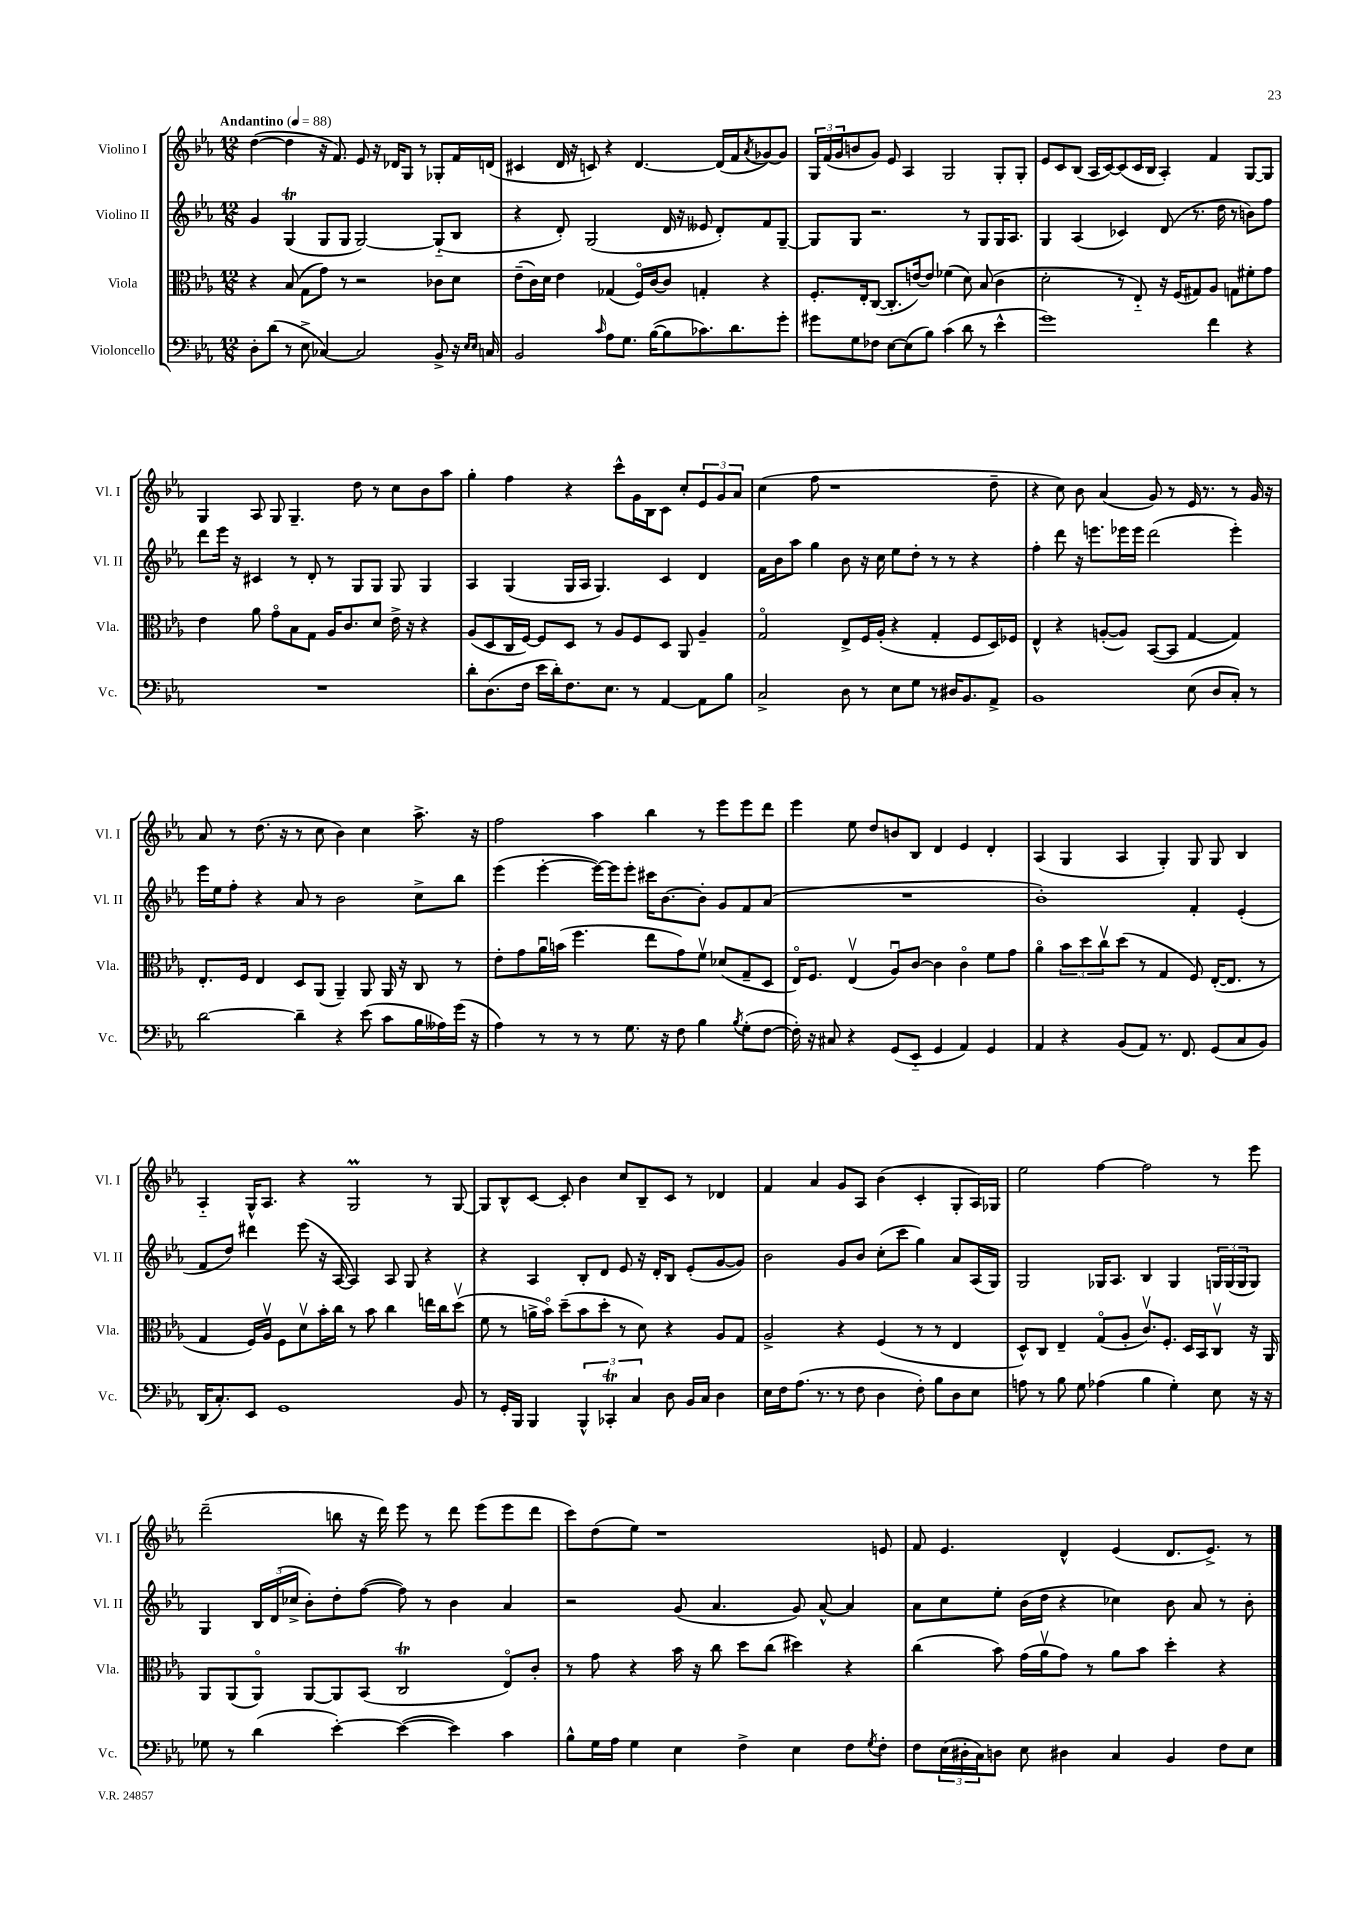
<<
\new StaffGroup <<
\new Staff = "s0" \with { instrumentName = "Violino I" shortInstrumentName = "Vl. I" } {
    \clef treble \key ees \major \numericTimeSignature \time 12/8 \tempo "Andantino" 4 = 88
    d''4~( d''4 r16 f'8.) ees'8 r16 des'16 g8 r8 ges8-. f'16 d'16( |
    cis'4 d'16 r16 c'8) r4 d'4.~ d'16( f'16 \acciaccatura { aes'8 } ges'8~) ges'8 |
    \tuplet 3/2 { g16 f'16( g'16 } b'8 g'8) ees'8 aes4 g2 g8-. g8-. |
    ees'8 c'8 bes8( aes16 c'16~) c'8( c'16 bes16 aes4-.) f'4 g8~ g8 |
    g4 aes8 g8 g4.-- d''8 r8 c''8 bes'8 aes''8 |
    g''4-. f''4 r4 c'''8-^ g'16 bes16 c'8 c''8-. \tuplet 3/2 { ees'8 g'8 aes'8 } |
    c''4( f''8 r1 d''8-- |
    r4 c''8) bes'8 aes'4( g'8) r8 ees'16 r8. r8 g'16 r16 |
    aes'8 r8 d''8.( r16 r8 c''8 bes'4) c''4 aes''8.-> r16 |
    f''2 aes''4 bes''4 r8 ees'''8 ees'''8 d'''8 |
    ees'''4 ees''8 d''8 b'8 bes8 d'4 ees'4 d'4-. |
    aes4( g4 aes4 g4-.) g8 g8 bes4 |
    aes4-_ g16-^ aes8. r4 g2\prall r8 g8~ |
    g8 bes8-^ c'8~ c'8-. bes'4 c''8 bes8-- c'8 r8 des'4 |
    f'4 aes'4 g'8 aes8 bes'4( c'4-. g8-. aes16) ges16 |
    ees''2 f''4~ f''2 r8 ees'''8 |
    d'''2--( b''8 r16 d'''16) ees'''8 r8 d'''8 ees'''8( ees'''8 d'''8 |
    c'''8) d''8( ees''8) r1 e'8 |
    f'8 ees'4. d'4-^ ees'4( d'8. ees'8.->) r8 \bar "|." |
}
\new Staff = "s1" \with { instrumentName = "Violino II" shortInstrumentName = "Vl. II" } {
    \clef treble \key ees \major \numericTimeSignature \time 12/8
    g'4 g4\trill( g8 g8 g2~) g8-_( bes8 |
    r4 d'8-.) g2( d'16 r16 eeses'8 d'8-.) f'8 g8~-- |
    g8 g8 r2. r8 g8 g16 aes8. |
    g4 aes4( ces'4) d'8( r8. d''16 r8 b'8) f''8 |
    d'''8 ees'''16 r16 cis'4 r8 d'8-. r8 g8 g8 g8 g4 |
    aes4 g4( g16 aes16 g4.) c'4 d'4 |
    f'16 bes'16 aes''8 g''4 bes'8 r16 c''16 ees''8 d''8-. r8 r8 r4 |
    f''4-. d'''8 r16 e'''8. ees'''16 ees'''16 d'''2( ees'''4-.) |
    ees'''16 ees''16 f''8-. r4 aes'8 r8 bes'2 c''8-> bes''8 |
    ees'''4( ees'''4~-. ees'''16~) ees'''16 ees'''8-. cis'''16 bes'8.~ bes'8-. g'8 f'8 aes'8( |
    R1. |
    bes'1-.) f'4-. ees'4-.( |
    f'8 d''8) dis'''4 ees'''8( r16 aes16~ aes4) aes8 g8 r4 |
    r4 aes4 bes8-. d'8 ees'8 r16 d'16-. bes8 ees'8-.( g'8~ g'8) |
    bes'2 g'8 bes'8 c''8-.( c'''8 g''4) aes'8 aes16( g16) |
    g2 ges16 aes8. bes4 ges4 \tuplet 3/2 { g16 g16( g16 } g8) |
    g4 \tuplet 3/2 { bes16 d'16( ces''16-> } bes'8-.) d''8-. f''8~( f''8) r8 bes'4 aes'4 |
    r2 g'8( aes'4. g'8) aes'8~-^ aes'4 |
    aes'8 c''8 ees''8-. bes'16( d''16 r4 ces''4) bes'8 aes'8 r8 bes'8-. \bar "|." |
}
\new Staff = "s2" \with { instrumentName = "Viola" shortInstrumentName = "Vla." } {
    \clef alto \key ees \major \numericTimeSignature \time 12/8
    r4 bes8( g8 g'8) r8 r2 ces'8 d'8 |
    ees'8--( c'16) d'16 ees'4 ges4( f16\flageolet) c'16~ c'8 g4-. r4 |
    f8.-. ees16-. c8~( c8.-. e'16~) e'8 fes'4( d'8) bes8( c'4 |
    d'2-. r8 ees8-_) r16 f16( gis8) aes8 g8 fis'8-. g'8 |
    ees'4 aes'8 g'8\flageolet bes8 g8 aes16 c'8. d'8 ees'16-> r16 r4 |
    aes8( d8 c16 f16~) f8 d8 r8 aes8 f8 d8 aes,8 aes4-- |
    g2\flageolet ees8-> f16 aes16-.( r4 g4-. f8 d16) fes16 |
    ees4-^ r4 a8~-.( a8) bes,8~( bes,8 g4~ g4) |
    ees8.-. f16 ees4 d8 aes,8( aes,4--) aes,8 aes,16 r16 c8 r8 |
    ees'8-. g'8 aes'16\downbow b'16( f''4. ees''8 g'8) f'8\upbow des'8( g8-- d8 |
    ees16\flageolet) f8. ees4\upbow( aes8\downbow) c'8~ c'4 c'4\flageolet f'8 g'8 |
    aes'4\flageolet \tuplet 3/2 { bes'8 d''8 c''8\upbow } d''8( r8 g4 f8) ees16~-.( ees8. r8 |
    g4 f16) aes16\upbow f8 d'8\upbow bes'16-. c''16 r8 bes'8 c''4 e''16 c''16 d''8\upbow( |
    f'8 r8 a'16-> bes'16\flageolet) d''8--( bes'8 d''8-. r8 d'8) r4 aes8 g8 |
    aes2-> r4 f4( r8 r8 ees4 |
    d8-^) c8 ees4-- g8\flageolet( aes8-. c'8.\upbow) f8.-. d16 bes,16 c8\upbow r16 aes,16 |
    aes,8 aes,8( aes,8\flageolet) aes,8~ aes,8 bes,8( c2\trill ees8\flageolet) c'8-. |
    r8 g'8 r4 bes'16 r16 c''8 d''8 c''8( dis''4) r4 |
    c''4( bes'8) g'16( aes'16\upbow g'8) r8 aes'8 bes'8 d''4-. r4 \bar "|." |
}
\new Staff = "s3" \with { instrumentName = "Violoncello" shortInstrumentName = "Vc." } {
    \clef bass \key ees \major \numericTimeSignature \time 12/8
    d8-. d'8( r8 ees8-> ces4~) ces2 bes,8-> r16 \grace { ees16 ees16 } c16 |
    bes,2 \grace { c'16 } aes8 g8. bes16~( bes8 ces'8.) d'8. g'8-. |
    gis'8 g8 fes8 ees8~ ees8( bes8) c'4( d'8 r8 ees'4-^ |
    g'1) f'4 r4 |
    R1. |
    d'8-. d8.( f16 ees'16 d'16-.) f8. ees8. r8 aes,4~ aes,8 bes8 |
    c2-> d8 r8 ees8 g8 r8 dis16 bes,8. aes,8-> |
    bes,1 ees8( d8 c8-.) r8 |
    d'2~ d'4-- r4 ees'8( c'8 bes16 aeses16) g'16( r16 |
    aes4) r8 r8 r8 g8. r16 f8 bes4 \acciaccatura { bes8 } g8-.( f8~ |
    f16-.) r16 cis8 r4 g,8( ees,8-_ g,4 aes,4) g,4 |
    aes,4 r4 bes,8( aes,8) r8. f,8. g,8( c8 bes,8) |
    d,16( c8.-.) ees,8 g,1 bes,8 |
    r8 g,16-. bes,,16 bes,,4 \tuplet 3/2 { bes,,4-^ ces,4-.\trill c4 } d8 bes,16 c16 d4 |
    ees16 f16 aes8.( r8. r8 f8 d4 f8-.) bes8 d8 ees8 |
    a8 r8 bes8 g8 aes4( bes4 g4-.) ees8 r16 r16 |
    ges8 r8 d'4( ees'4~-.) ees'4~( ees'4) c'4 |
    bes8-^ g16 aes16 g4 ees4 f4-> ees4 f8 \acciaccatura { g8 } f8-. |
    f8 \tuplet 3/2 { ees16( dis16-. c16) } d8 ees8 dis4 c4 bes,4 f8 ees8 \bar "|." |
}
>>
>>
\layout { \context { \Score \remove "Bar_number_engraver" } }
